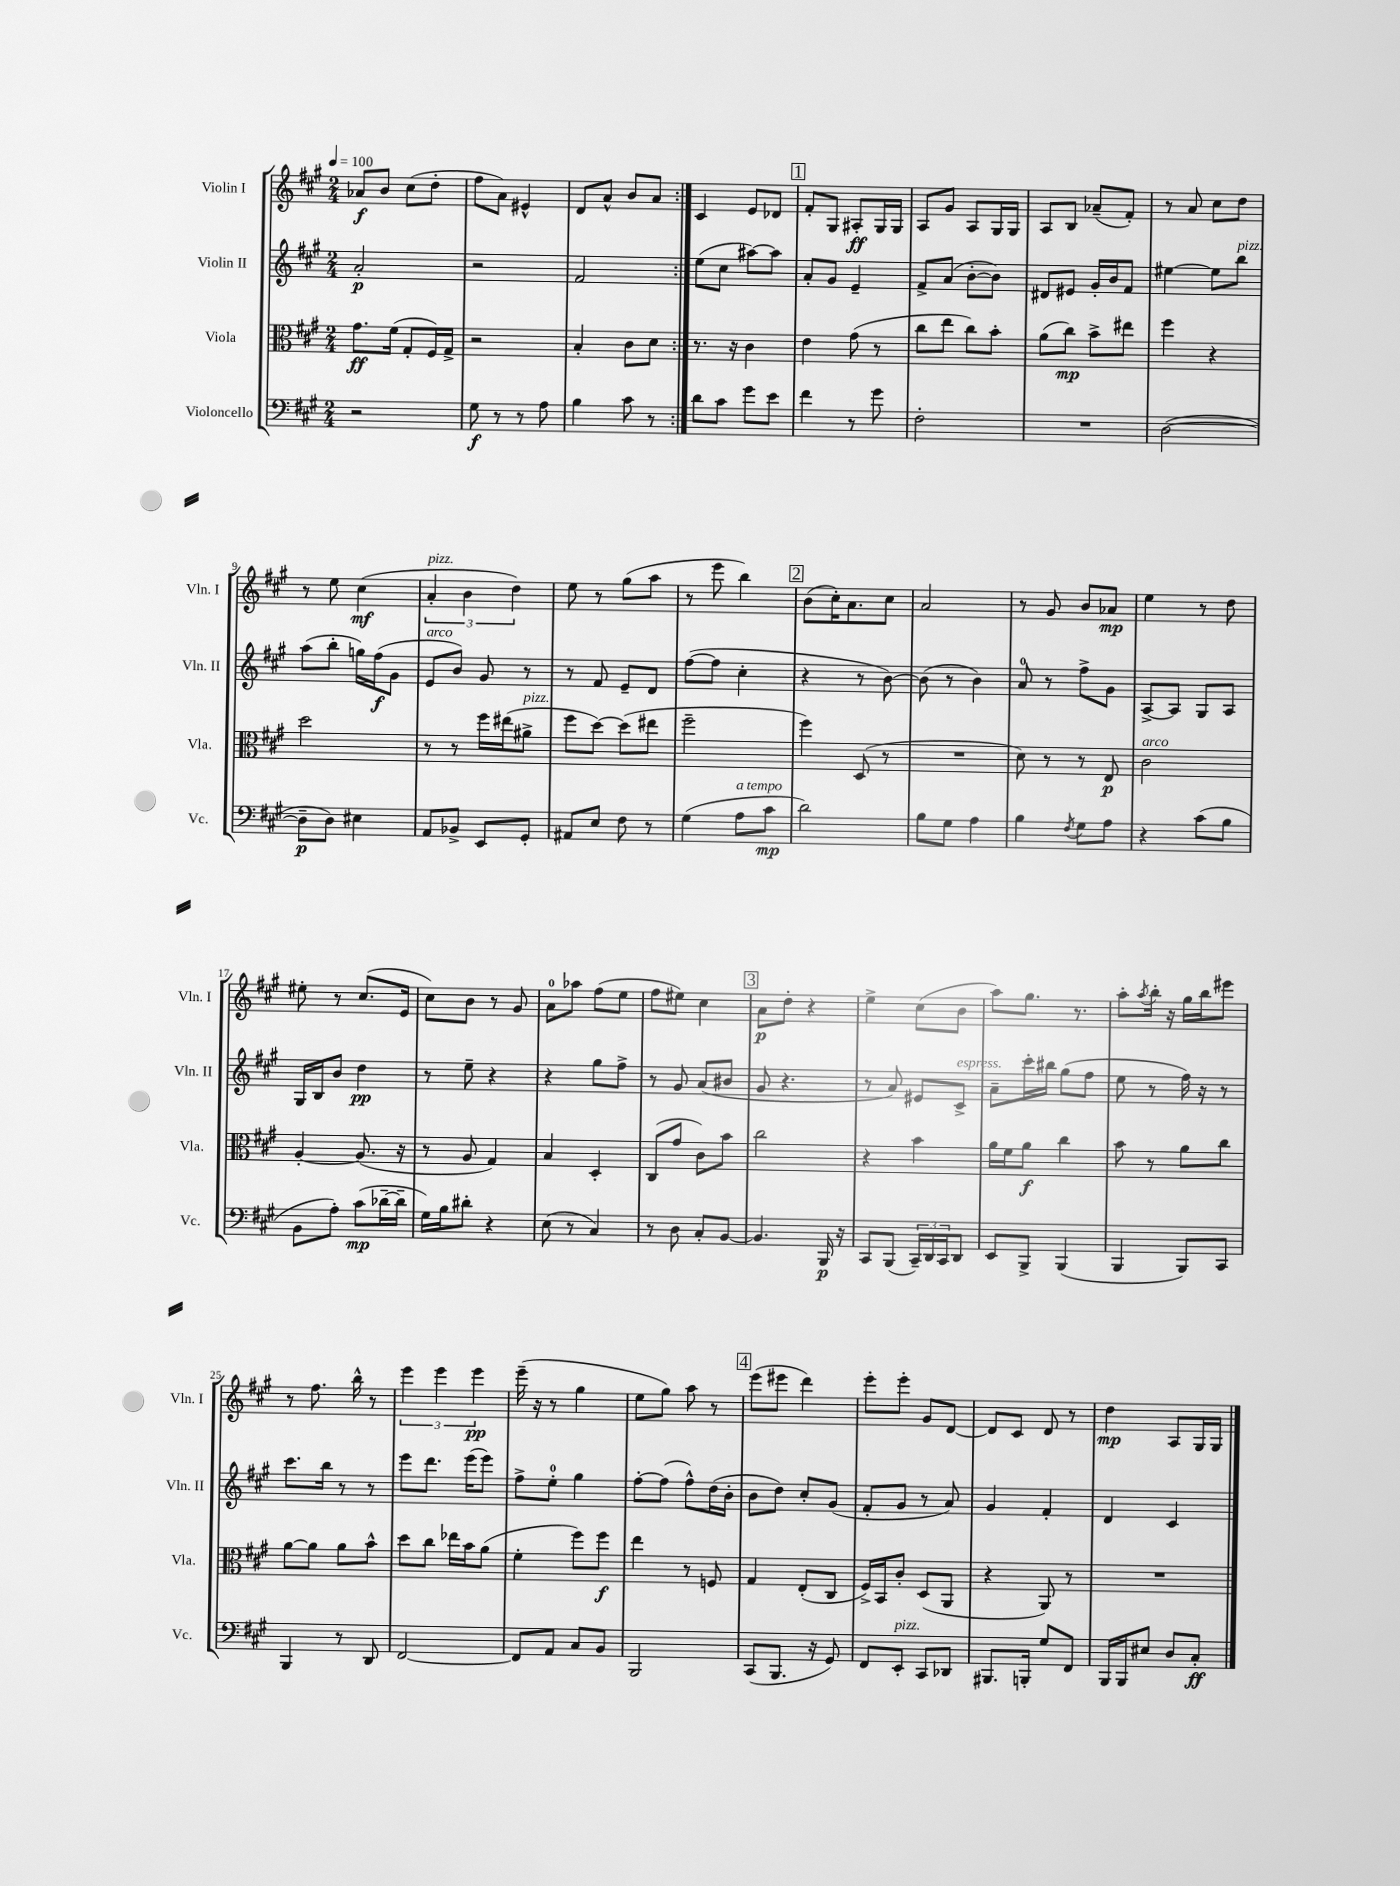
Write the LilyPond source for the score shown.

<<
\new StaffGroup <<
\new Staff = "s0" \with { instrumentName = "Violin I" shortInstrumentName = "Vln. I" } {
    \clef treble \key a \major \numericTimeSignature \time 2/4 \tempo 4 = 100
    \repeat volta 2 { aes'8\f b'8 cis''8( d''8-. |
    fis''8 a'8) eis'4-^ |
    d'8 a'8-^ b'8 a'8 | }
    cis'4 e'8 des'8 |
    \mark \markup { \box "1" } fis'8-. gis8 ais8-.\ff gis16 gis16 |
    a8 gis'8 a8 gis16 gis16 |
    a8 b8 aes'8--( fis'8-.) |
    r8 a'8 cis''8 d''8 |
    r8 e''8 cis''4\mf( |
    \tuplet 3/2 { a'4-.^\markup { \italic "pizz." } b'4 d''4) } |
    e''8 r8 gis''8( a''8 |
    r8 e'''8 b''4) |
    \mark \markup { \box "2" } b'8( cis''16-.) a'8. cis''8 |
    a'2 |
    r8 gis'8 b'8 aes'8\mp |
    e''4 r8 d''8 |
    eis''8-. r8 cis''8.( e'16 |
    cis''8) b'8 r8 gis'8 |
    a'8-0 aes''8 fis''8( e''8 |
    fis''8 eis''8) cis''4 |
    \mark \markup { \box "3" } a'8\p d''8-. r4 |
    e''4-> cis''8( b'8 |
    a''8) gis''8. r8. |
    a''8-. \acciaccatura { a''8 } b''16-. r16 gis''16 b''16 eis'''8 |
    r8 fis''8. b''16-^ r8 |
    \tuplet 3/2 { e'''4 e'''4 e'''4\pp } |
    e'''16--( r16 r8 gis''4 |
    e''8 gis''8) a''8 r8 |
    \mark \markup { \box "4" } e'''8( eis'''8 d'''4) |
    e'''8-. e'''8-. gis'8 d'8~ |
    d'8 cis'8 d'8 r8 |
    d''4\mp a8 gis16 gis16 \bar "|." |
}
\new Staff = "s1" \with { instrumentName = "Violin II" shortInstrumentName = "Vln. II" } {
    \clef treble \key a \major \numericTimeSignature \time 2/4
    \repeat volta 2 { a'2-.\p |
    r2 |
    fis'2 | }
    e''8( cis''8 ais''8~) ais''8 |
    \mark \markup { \box "1" } a'8-. gis'8 e'4-- |
    fis'8-> a'8( b'8~-. b'8) |
    dis'8 eis'8 gis'16-. b'16 fis'8 |
    eis''4~ eis''8 b''8^\markup { \italic "pizz." } |
    a''8( b''8-. g''16) fis''16\f( gis'8 |
    e'8^\markup { \italic "arco" } b'8) gis'8 r8 |
    r8 fis'8 e'8-- d'8 |
    fis''8~( fis''8 cis''4-. |
    \mark \markup { \box "2" } r4 r8 b'8~) |
    b'8( r8 b'4) |
    a'8-0 r8 fis''8-> gis'8 |
    a8~-> a8 gis8 a8 |
    gis16 b16 b'8 d''4\pp |
    r8 e''8-- r4 |
    r4 gis''8 fis''8-> |
    r8 gis'8 a'8( bis'8 |
    \mark \markup { \box "3" } gis'8 r4. |
    r8 a'8) eis'8 cis'8->^\markup { \italic "espress." } |
    a'8-- cis'''16-. bis''16 gis''8( fis''8 |
    e''8 r8 fis''16) r16 r8 |
    cis'''8. b''16 r8 r8 |
    e'''8 d'''8. e'''16( e'''8) |
    fis''8-> e''8-0-. gis''4 |
    fis''8~-. fis''8( fis''8-^) d''16( b'16-. |
    \mark \markup { \box "4" } b'8 d''8) cis''8-. gis'8( |
    fis'8-. gis'8 r8 a'8) |
    gis'4 fis'4-. |
    d'4 cis'4 \bar "|." |
}
\new Staff = "s2" \with { instrumentName = "Viola" shortInstrumentName = "Vla." } {
    \clef alto \key a \major \numericTimeSignature \time 2/4
    \repeat volta 2 { gis'8.\ff fis'16( gis8-. fis16) gis16-> |
    r2 |
    b4-. cis'8 d'8 | }
    r8. r16 cis'4 |
    \mark \markup { \box "1" } e'4 gis'8( r8 |
    cis''8 e''8 cis''8) b'8-. |
    a'8( cis''8\mp) b'8-> eis''8 |
    fis''4 r4 |
    d''2 |
    r8 r8 fis''16 eis''16( ais'8->^\markup { \italic "pizz." } |
    fis''8 d''8~) d''8( eis''8 |
    fis''2-- |
    \mark \markup { \box "2" } fis''4) d8( r8 |
    R2 |
    d'8) r8 r8 e8\p |
    cis'2^\markup { \italic "arco" } |
    a4~-. a8.( r16 |
    r8 a8 gis4) |
    b4 d4-. |
    cis8( gis'8 cis'8) b'8 |
    \mark \markup { \box "3" } cis''2 |
    r4 b'4 |
    a'16 fis'16 a'8\f cis''4 |
    b'8 r8 a'8 cis''8 |
    a'8~ a'8 a'8 b'8-^ |
    d''8 cis''8 ees''16 b'16 a'8( |
    fis'4-. fis''8) fis''8\f |
    e''4 r8 f8 |
    \mark \markup { \box "4" } gis4 e8-.( cis8 |
    fis16->) b,16 cis'8-. d8( a,8 |
    r4 a,8) r8 |
    R2 \bar "|." |
}
\new Staff = "s3" \with { instrumentName = "Violoncello" shortInstrumentName = "Vc." } {
    \clef bass \key a \major \numericTimeSignature \time 2/4
    \repeat volta 2 { r2 |
    gis8\f r8 r8 a8 |
    b4 cis'8 r8 | }
    d'8 cis'8 gis'8 e'8 |
    \mark \markup { \box "1" } fis'4 r8 gis'8 |
    fis2-. |
    R2 |
    d2~( |
    d8--\p d8) eis4 |
    a,8 bes,8-> e,8 gis,8-. |
    ais,8 e8 fis8 r8 |
    gis4( a8^\markup { \italic "a tempo" } cis'8\mp |
    \mark \markup { \box "2" } d'2) |
    b8 gis8 a4 |
    b4 \acciaccatura { fis8 } gis8 a8 |
    r4 cis'8( b8 |
    b,8 a8-.) cis'8\mp( des'16~-- des'16-- |
    gis16) b16 dis'8-. r4 |
    e8( r8 cis4) |
    r8 d8 cis8-. b,8~ |
    \mark \markup { \box "3" } b,4. b,,16\p r16 |
    cis,8 b,,8( \tuplet 3/2 { cis,16--) d,16 cis,16 } d,8 |
    e,8 b,,8-> b,,4( |
    b,,4 b,,8) cis,8 |
    b,,4 r8 d,8 |
    fis,2~ |
    fis,8 a,8 cis8 b,8 |
    b,,2 |
    \mark \markup { \box "4" } cis,8( b,,8. r16 gis,8) |
    fis,8 e,8-.^\markup { \italic "pizz." } cis,8 des,8 |
    bis,,8. b,,16-. gis8 fis,8 |
    b,,16 b,,16 eis8 d8 cis8-.\ff \bar "|." |
}
>>
>>
